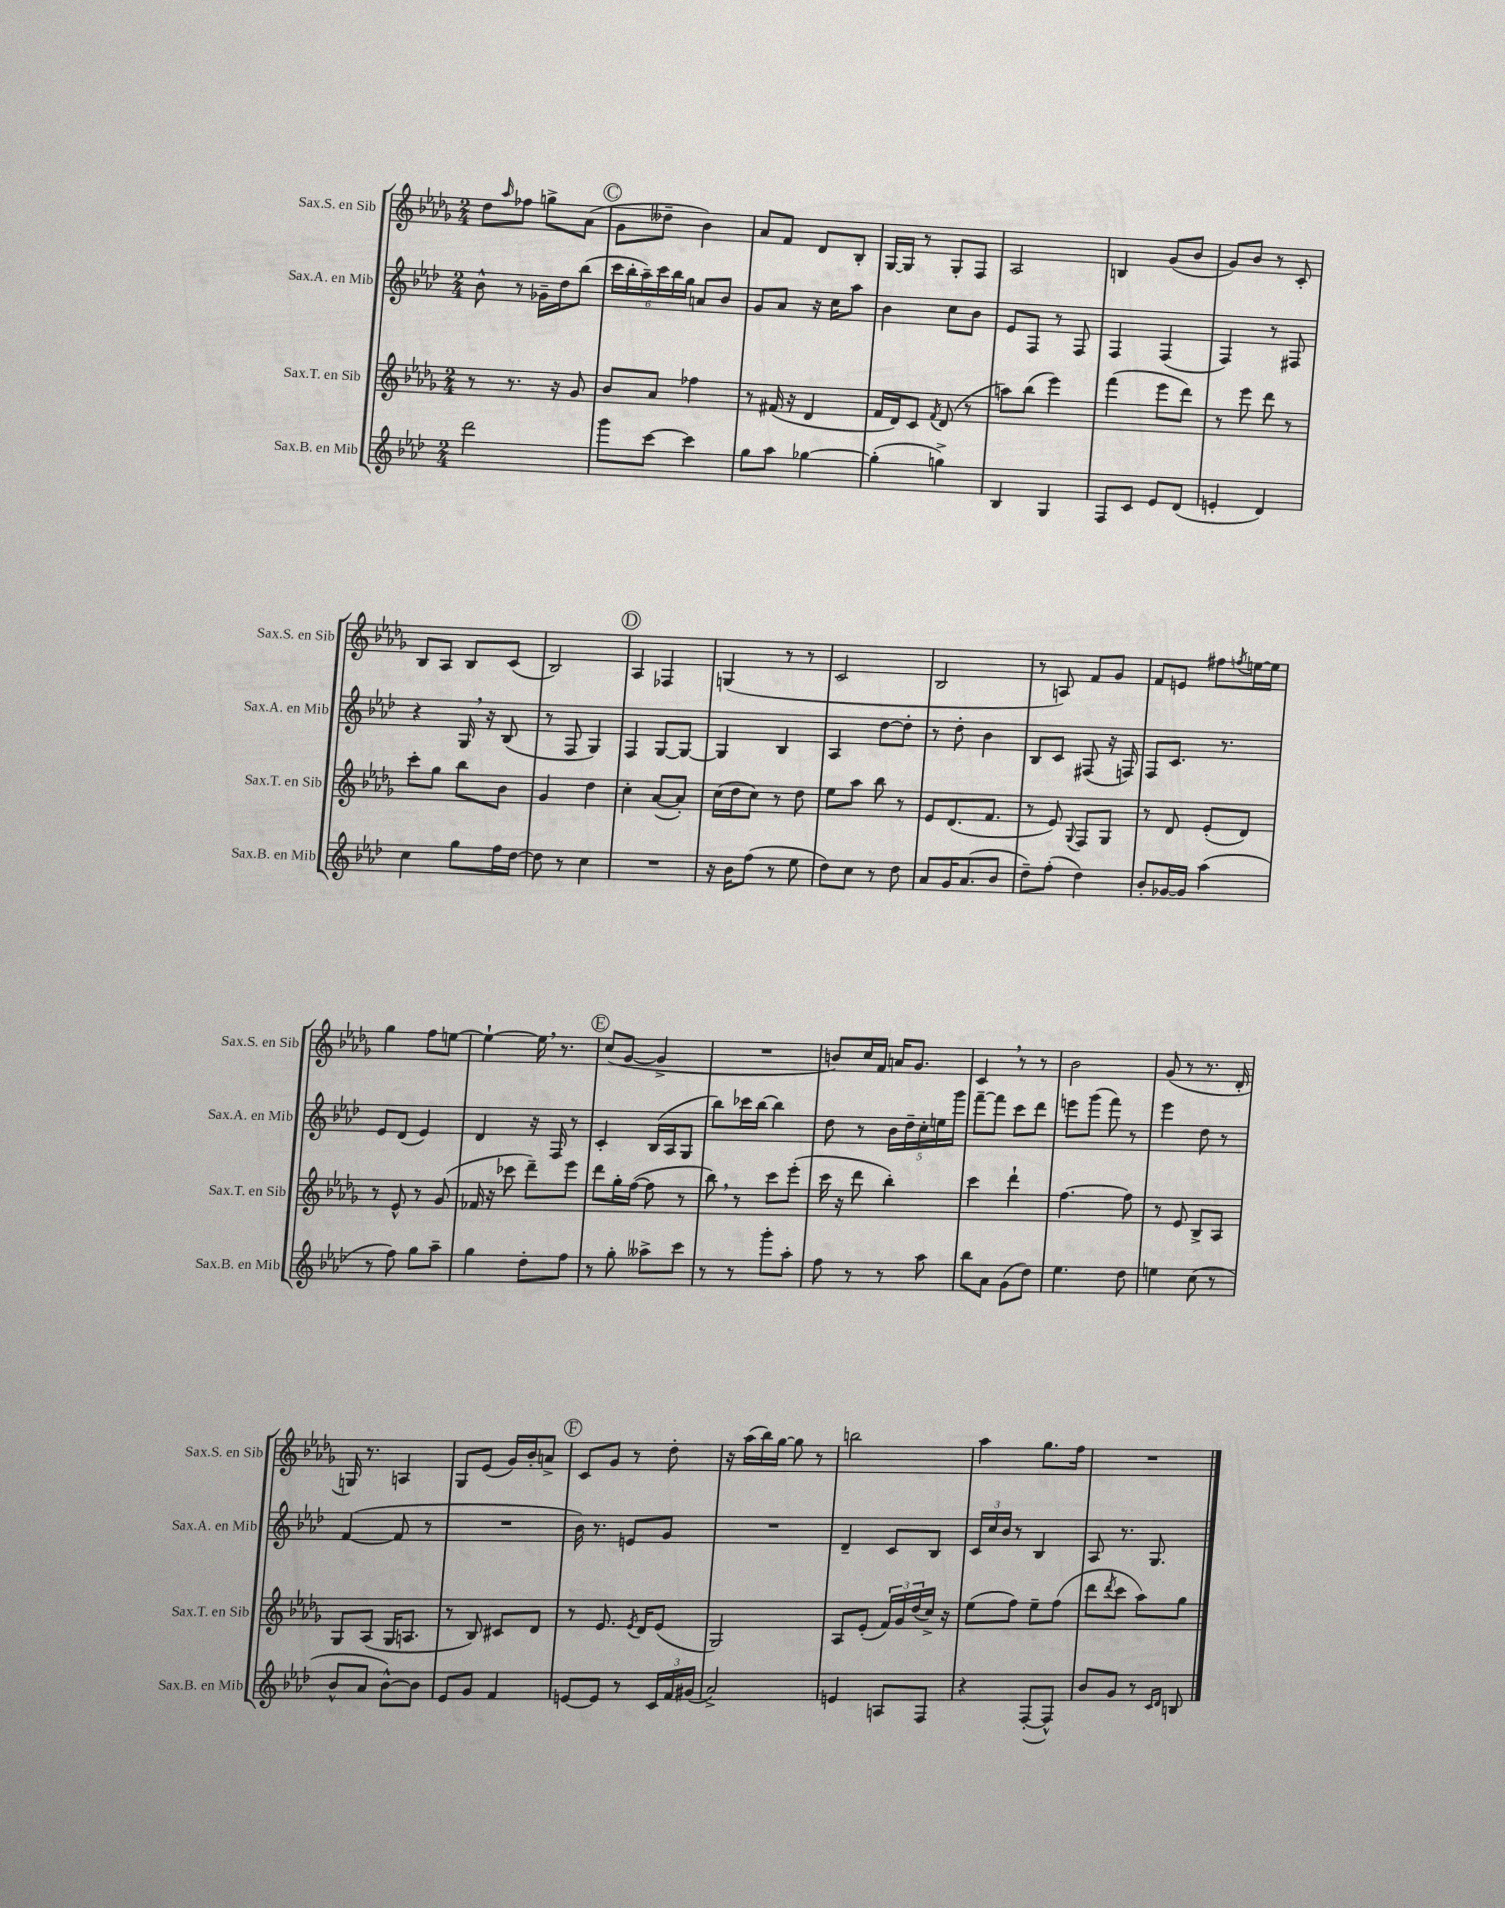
<<
\new StaffGroup <<
\new Staff = "s0" \with { instrumentName = "Sax.S. en Sib" shortInstrumentName = "Sax.S. en Sib" } {
    \clef treble \key des \major \numericTimeSignature \time 2/4
    des''8 \grace { aes''16 } fes''8 g''8-> aes'8( |
    \mark \markup { \circle "C" } ges'8 deses''8-- bes'4) |
    aes'8 f'8 des'8 bes8-. |
    ges16~ ges16 r8 ges8-. f8 |
    aes2 |
    b4 ges'8( bes'8 |
    ges'8) bes'8 r8 c'8-. |
    bes8 aes8 bes8 c'8( |
    bes2) |
    \mark \markup { \circle "D" } aes4 fes4 |
    g4( r8 r8 |
    c'2 |
    bes2 |
    r8 a8) f'8 ges'8 |
    f'8 e'8 fis''8 \acciaccatura { f''8 } e''16~ e''16 |
    ges''4 f''8 e''8~ |
    e''4~-! e''16 \breathe r8. |
    \mark \markup { \circle "E" } c''8( ges'8~ ges'4-> |
    R2 |
    b'8) c''16 f'16 a'16 ges'8. |
    c'4 \breathe r8 r8 |
    bes'2 |
    ges'8( r8 r8. des'16-. |
    g16) r8. a4 |
    ges8 ees'8( ges'16) bes'16-. a'8-> |
    \mark \markup { \circle "F" } c'8 ges'8 r8 des''8-. |
    r16 aes''16( bes''16) ges''16~ ges''8 r8 |
    b''2 |
    aes''4 ges''8. f''16 |
    R2 \bar "|." |
}
\new Staff = "s1" \with { instrumentName = "Sax.A. en Mib" shortInstrumentName = "Sax.A. en Mib" } {
    \clef treble \key aes \major \numericTimeSignature \time 2/4
    bes'8-^ r8 ges'16-- des''16 bes''8( |
    \mark \markup { \circle "C" } \tuplet 6/4 { c'''16 bes''16-. aes''16--) c'''16 bes''16 g''16 } a'8 bes'8 |
    g'8 aes'8 r16 c''16 aes''8 |
    bes'4 c''8 bes'8 |
    ees'8 f8 r8 f8 |
    f4 f4( |
    f4) r8 fis8 |
    r4 g16 \breathe r16 bes8( |
    r8 f8 g4) |
    \mark \markup { \circle "D" } f4 g8~ g8~ |
    g4 bes4 |
    aes4 des''8~ des''8-. |
    r8 des''8-. bes'4 |
    bes8 c'8 fis8( r16 f16) |
    f8 c'8. r8. |
    ees'8 des'8( ees'4) |
    des'4 r16 f16 r8 |
    \mark \markup { \circle "E" } c'4-. bes16( aes16 g8 |
    bes''8) ces'''16 bes''16~ bes''4 |
    des''8 r8 \tuplet 5/4 { bes'16 des''16-- c''16-. e''16 g'''16 } |
    f'''8~-- f'''8 c'''8 des'''8 |
    e'''8 g'''8( f'''8) r8 |
    ees'''4 des''8 r8 |
    f'4~( f'8 r8 |
    R2 |
    \mark \markup { \circle "F" } bes'16) r8. e'8 g'8 |
    R2 |
    des'4-- c'8 bes8 |
    \tuplet 3/2 { c'16 c''16 bes'16 } r8 bes4 |
    aes8 r8. g8. \bar "|." |
}
\new Staff = "s2" \with { instrumentName = "Sax.T. en Sib" shortInstrumentName = "Sax.T. en Sib" } {
    \clef treble \key des \major \numericTimeSignature \time 2/4
    r8 r8. r16 ges'8 |
    \mark \markup { \circle "C" } bes'8 aes'8 fes''4 |
    r8 fis'16( r16 des'4 |
    f'16 des'16) c'8 \acciaccatura { f'8 } des'8( r8 |
    a''8) bes''8( ees'''4) |
    f'''4( ees'''8 des'''8) |
    r8 ees'''8 des'''8 r8 |
    c'''8-. ges''8 bes''8 bes'8 |
    ges'4 des''4 |
    \mark \markup { \circle "D" } c''4-. aes'8~( aes'8-.) |
    c''16( des''16 c''8) r8 des''8 |
    ees''8 aes''8 bes''8 r8 |
    ees'8 des'8.( f'8. |
    r8 ees'8) \appoggiatura { ges8 } f8 ges8 |
    r8 des'8 ees'8-.( des'8) |
    r8 ees'8-^ r8 ges'8( |
    fes'16 r16 ces'''8 des'''8--) ees'''8 |
    \mark \markup { \circle "E" } des'''8 ges''16-. f''16~( f''8 r8 |
    bes''8) \breathe r8 c'''8 ees'''8-.( |
    c'''16 r16 des'''8 bes''4-.) |
    c'''4 des'''4-! |
    f''4.~ f''8 |
    r8 ees'8 bes8-> aes8 |
    ges8 aes8( ges16 a8. |
    r8 bes8) cis'8 des'8 |
    \mark \markup { \circle "F" } r8 ees'8. \acciaccatura { ees'8 } des'16 ees'8( |
    ges2) |
    aes8 ees'8-.( \tuplet 3/2 { f'16) ges'16 des''16( } c''16->) r16 |
    ees''8( f''8) ees''8-- f''8( |
    des'''8 \acciaccatura { des'''8 } c'''8 aes''8) ges''8 \bar "|." |
}
\new Staff = "s3" \with { instrumentName = "Sax.B. en Mib" shortInstrumentName = "Sax.B. en Mib" } {
    \clef treble \key aes \major \numericTimeSignature \time 2/4
    des'''2 |
    \mark \markup { \circle "C" } g'''8 c'''8~ c'''4 |
    g''8 aes''8 ges''4~ |
    ges''4-.( g''4->) |
    bes4 g4 |
    f8 c'8 ees'8 des'8( |
    e'4-. des'4) |
    c''4 g''8 f''16 des''16~ |
    des''8 r8 c''4 |
    \mark \markup { \circle "D" } R2 |
    r16 bes'16 f''8( r8 ees''8 |
    des''8) c''8 r8 des''8 |
    aes'8 g'16 aes'8.( bes'8 |
    des''8--) f''8-.( des''4) |
    bes'8-. ges'16~ ges'16 aes''4( |
    r8 f''8) g''8 aes''8-- |
    g''4 des''8-. f''8 |
    \mark \markup { \circle "E" } r8 g''8-. aeses''8-> c'''8 |
    r8 r8 g'''8-. aes''8-. |
    f''8 r8 r8 aes''8 |
    bes''8 aes'8 g'8( des''8) |
    ees''4. des''8 |
    e''4 c''8( r8 |
    bes'8-^ aes'8 bes'8~-^) bes'8 |
    ees'8 g'8 f'4 |
    \mark \markup { \circle "F" } e'8~ e'8 r8 \tuplet 3/2 { c'16 f'16 gis'16( } |
    aes'2->) |
    e'4 a8 f8 |
    r4 f8~-.( f8-^) |
    bes'8 g'8 r8 \grace { c'16 des'16 } b8 \bar "|." |
}
>>
>>
\layout { \context { \Score \remove "Bar_number_engraver" } }
